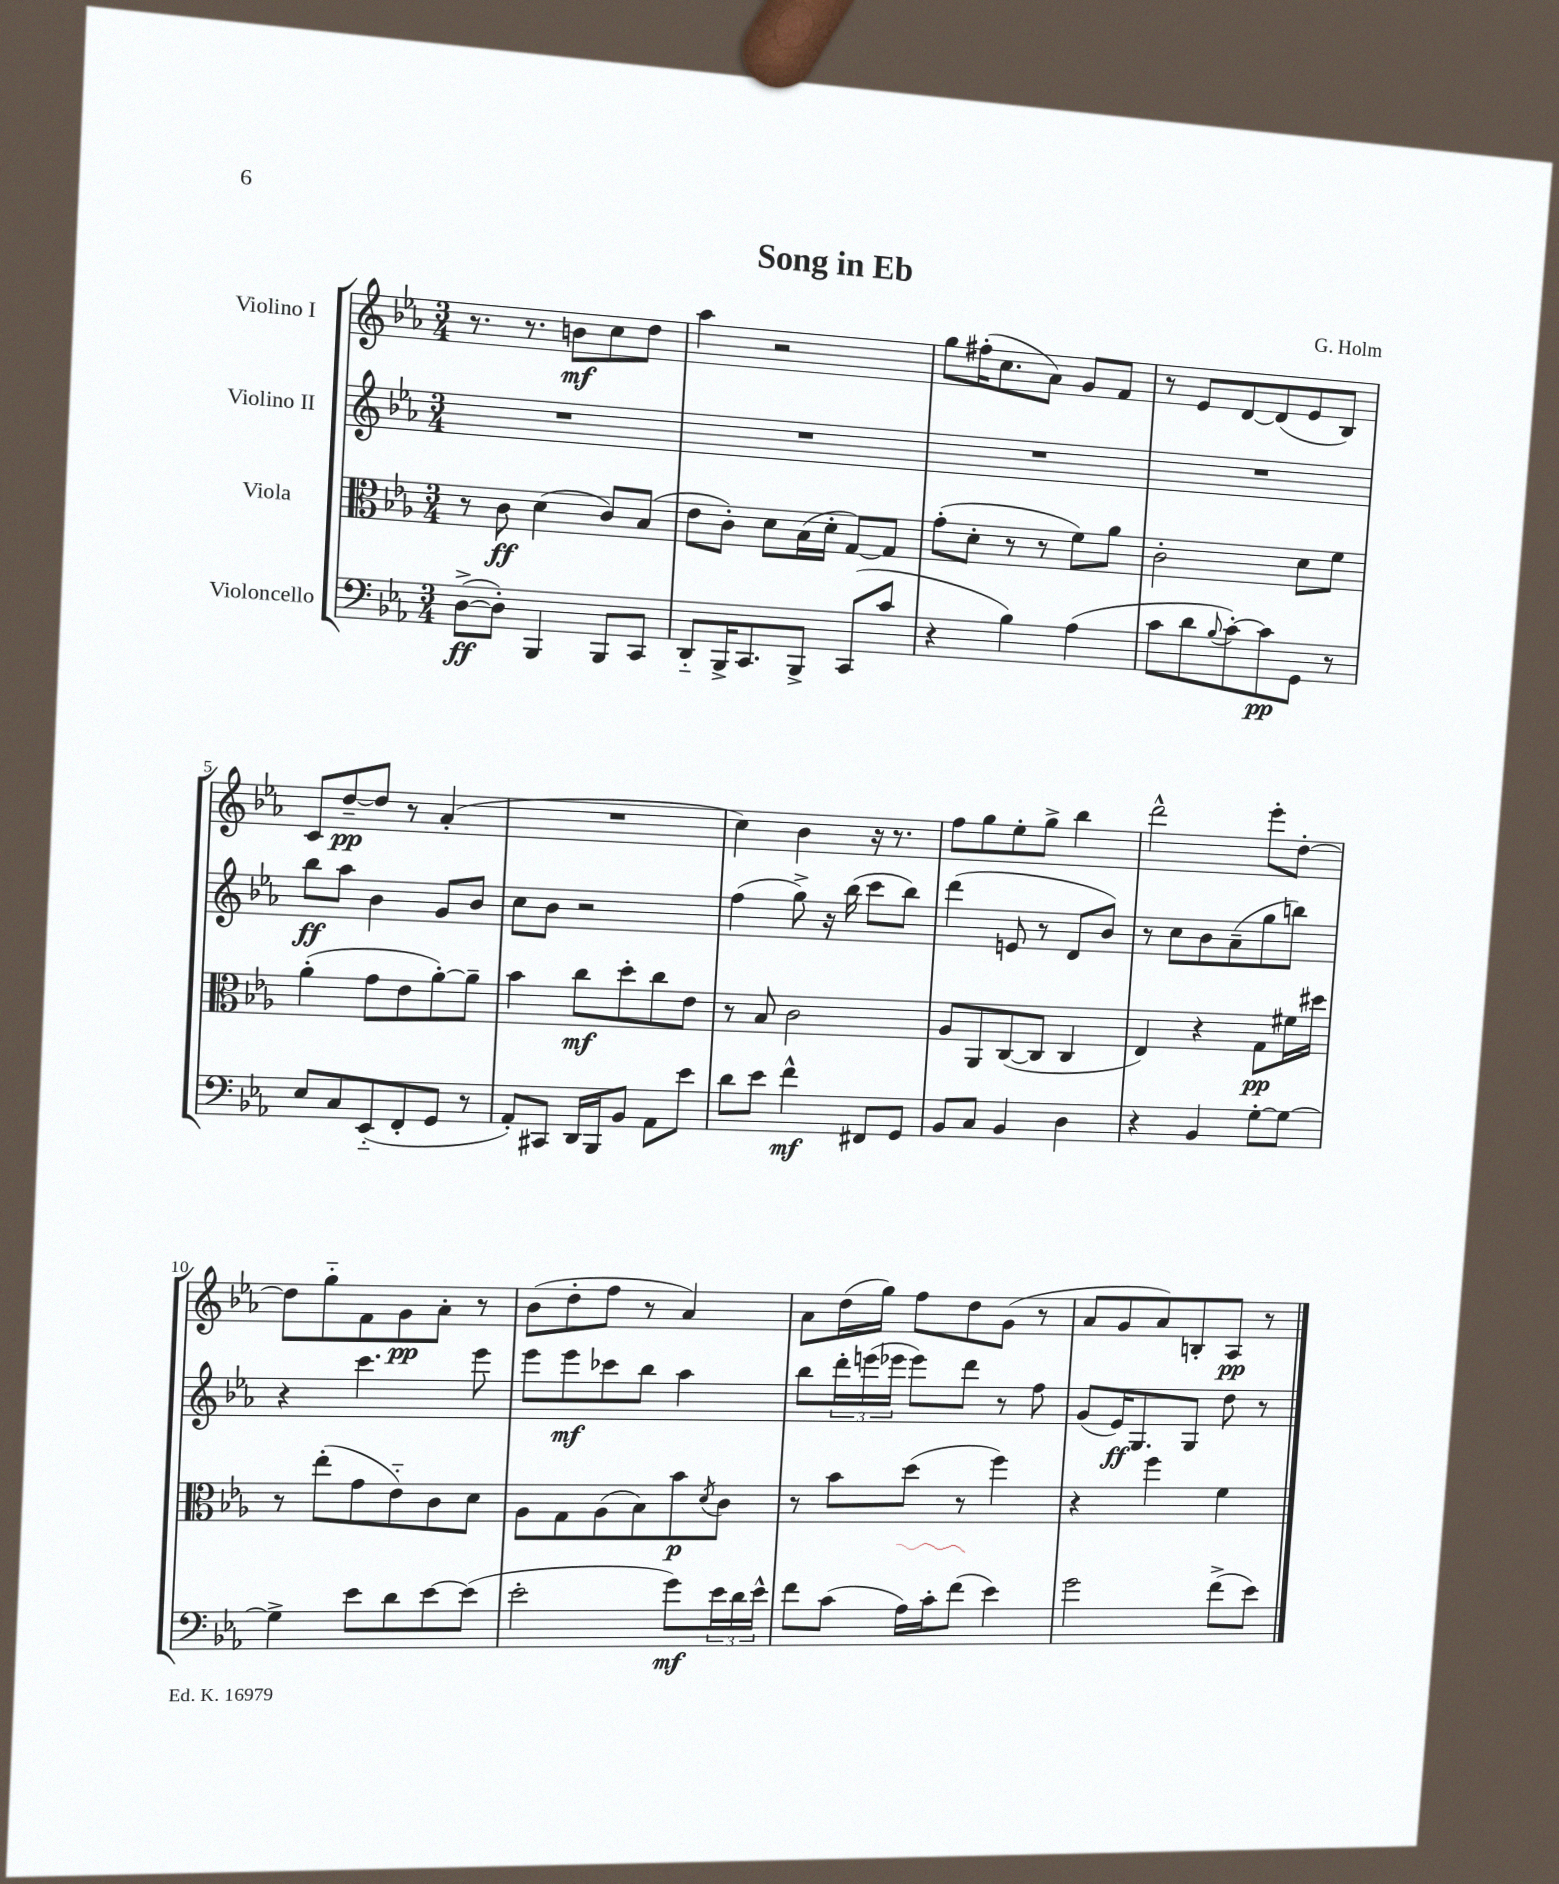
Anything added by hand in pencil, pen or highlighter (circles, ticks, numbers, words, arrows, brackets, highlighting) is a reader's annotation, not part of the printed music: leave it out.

**kern	**dynam	**kern	**dynam	**kern	**dynam	**kern	**dynam
*part4	*part4	*part3	*part3	*part2	*part2	*part1	*part1
*staff4	*staff4	*staff3	*staff3	*staff2	*staff2	*staff1	*staff1
*I"Violoncello	*	*I"Viola	*	*I"Violino II	*	*I"Violino I	*
*clefF4	*	*clefC3	*	*clefG2	*	*clefG2	*
*k[b-e-a-]	*	*k[b-e-a-]	*	*k[b-e-a-]	*	*k[b-e-a-]	*
*M3/4	*	*M3/4	*	*M3/4	*	*M3/4	*
=1	=1	=1	=1	=1	=1	=1	=1
([8D^\L	ff	8r	.	2.r	.	8.r	.
8D'\J])	.	8c\	ff	.	.	.	.
.	.	.	.	.	.	8.r	.
4BBB-/	.	(4d\	.	.	.	.	.
.	.	.	.	.	.	8bn\L	mf
8BBB-/L	.	8c/L)	.	.	.	8cc\	.
8CC/J	.	(8B-/J	.	.	.	8dd\J	.
=2	=2	=2	=2	=2	=2	=2	=2
8DD/L	.	8e-\L	.	2.r	.	4aa-\	.
16BBB-^/K	.	8c'\J)	.	.	.	.	.
8.CC/	.	.	.	.	.	.	.
.	.	8d\L	.	.	.	2r	.
8BBB-^/J	.	(16B-\L	.	.	.	.	.
.	.	16d'\JJ	.	.	.	.	.
(8CC/L	.	[8G/L)	.	.	.	.	.
8c/J	.	8G/J]	.	.	.	.	.
=3	=3	=3	=3	=3	=3	=3	=3
4r	.	(8g'\L	.	2.r	.	8gg\L	.
.	.	8d'\J	.	.	.	(16ff#X'\K	.
.	.	.	.	.	.	8.cc\	.
4B-\)	.	8r	.	.	.	.	.
.	.	8r	.	.	.	8a-\J)	.
(4A-\	.	8f\L)	.	.	.	8g/L	.
.	.	8a-\J	.	.	.	8f/J	.
=4	=4	=4	=4	=4	=4	=4	=4
8c\L	.	2c'\	.	2.r	.	8r	.
8d\	.	.	.	.	.	8e-/L	.
8qqB-/	.	.	.	.	.	.	.
[8c'\)	.	.	.	.	.	[8d/	.
8c\]	pp	.	.	.	.	(8d/]	.
8GG\J	.	8d\L	.	.	.	8e-/	.
8r	.	8f\J	.	.	.	8B-/J)	.
!!LO:LB:g=z
=5	=5	=5	=5	=5	=5	=5	=5
8E-/L	.	(4a-'\	.	8bb-\L	ff	8c/L	.
8C/	.	.	.	8aa-\J	.	[8dd~/	pp
(8EE-/	.	8g\L	.	4b-\	.	8dd/J]	.
8FF'/	.	8e-\	.	.	.	8r	.
8GG/J	.	[8a-'\)	.	8g/L	.	(4a-'/	.
8r	.	8a-~\J]	.	8b-/J	.	.	.
=6	=6	=6	=6	=6	=6	=6	=6
8AA-'/L)	.	4b-\	.	8cc\L	.	2.r	.
8CC#X/J	.	.	.	8b-\J	.	.	.
16DD/LL	.	8cc\L	mf	2r	.	.	.
16BBB-/J	.	.	.	.	.	.	.
8BB-/J	.	8dd'\	.	.	.	.	.
8AA-\L	.	8cc\	.	.	.	.	.
8e-\J	.	8e-\J	.	.	.	.	.
=7	=7	=7	=7	=7	=7	=7	=7
8d\L	.	8r	.	(4ff\	.	4cc\)	.
8e-\J	.	8B-/	.	.	.	.	.
4f^^\	mf	2c\	.	8gg^\)	.	4b-\	.
.	.	.	.	16r	.	.	.
.	.	.	.	(16bb-\	.	.	.
8FF#X/L	.	.	.	8ccc\L	.	16r	.
.	.	.	.	.	.	8.r	.
8GG/J	.	.	.	8bb-\J)	.	.	.
=8	=8	=8	=8	=8	=8	=8	=8
8BB-/L	.	8A-/L	.	(4ddd\	.	8ff\L	.
8C/J	.	8AA-/	.	.	.	8gg\	.
4BB-/	.	([8C/	.	8en/	.	8ee-'\	.
.	.	8C/J]	.	8r	.	8gg^\J	.
4D\	.	4C/	.	8d/L	.	4bb-\	.
.	.	.	.	8b-/J)	.	.	.
=9	=9	=9	=9	=9	=9	=9	=9
4r	.	4E-/)	.	8r	.	2ddd^^\	.
.	.	.	.	8cc\L	.	.	.
4BB-/	.	4r	.	8b-\	.	.	.
.	.	.	.	(8a-~\	.	.	.
[8G'\L	.	8G\L	pp	8gg\	.	8eee-'\L	.
8G\J_	.	16f#X\L	.	8bbn\J)	.	[8dd'\J	.
.	.	16dd#X\JJ	.	.	.	.	.
!!LO:LB:g=z
=10	=10	=10	=10	=10	=10	=10	=10
4G^\]	.	8r	.	4r	.	8dd\L]	.
.	.	(8ee-'\L	.	.	.	8gg\	.
8e-\L	.	8g\	.	4.ccc\	.	8f\	.
8d\	.	8e-\)	.	.	.	8g\	pp
[8e-\	.	8c\	.	.	.	8a-'\J	.
(8e-\J]	.	8d\J	.	8eee-\	.	8r	.
=11	=11	=11	=11	=11	=11	=11	=11
2e-'\	.	8A-\L	.	8eee-\L	.	(8b-\L	.
.	.	8G\	.	8eee-\	mf	8dd'\	.
.	.	(8A-\	.	8ccc-X\	.	8ff\J	.
.	.	8B-\)	.	8bb-\J	.	8r	.
8g\L)	mf	8b-\	p	4aa-\	.	4a-/)	.
.	.	8qd/	.	.	.	.	.
24e-\L	.	8c\J	.	.	.	.	.
24d\	.	.	.	.	.	.	.
24e-^^\JJ	.	.	.	.	.	.	.
=12	=12	=12	=12	=12	=12	=12	=12
8f\L	.	8r	.	8bb-\L	.	8a-\L	.
(8c\J	.	8b-\L	.	24ddd'\L	.	(16dd\L	.
.	.	.	.	(24eeen\	.	.	.
.	.	.	.	.	.	16gg\JJ)	.
.	.	.	.	24eee-X\JJ	.	.	.
16A-\LL)	.	(8dd\J	.	8eee-\L)	.	8ff\L	.
16c'\J	.	.	.	.	.	.	.
(8f\J	.	8r	.	8ddd\J	.	8dd\	.
4e-\)	.	4ff\)	.	8r	.	(8g\J	.
.	.	.	.	8ff\	.	8r	.
=13	=13	=13	=13	=13	=13	=13	=13
2g\	.	4r	.	(8g/L	.	8a-/L	.
.	.	.	.	16e-/K)	ff	8g/	.
.	.	.	.	8.G/	.	.	.
.	.	4ff\	.	.	.	8a-/)	.
.	.	.	.	8G/J	.	8Bn'/	.
(8f^\L	.	4f\	.	8dd\	.	8A-/J	pp
8e-\J)	.	.	.	8r	.	8r	.
==	==	==	==	==	==	==	==
*-	*-	*-	*-	*-	*-	*-	*-
